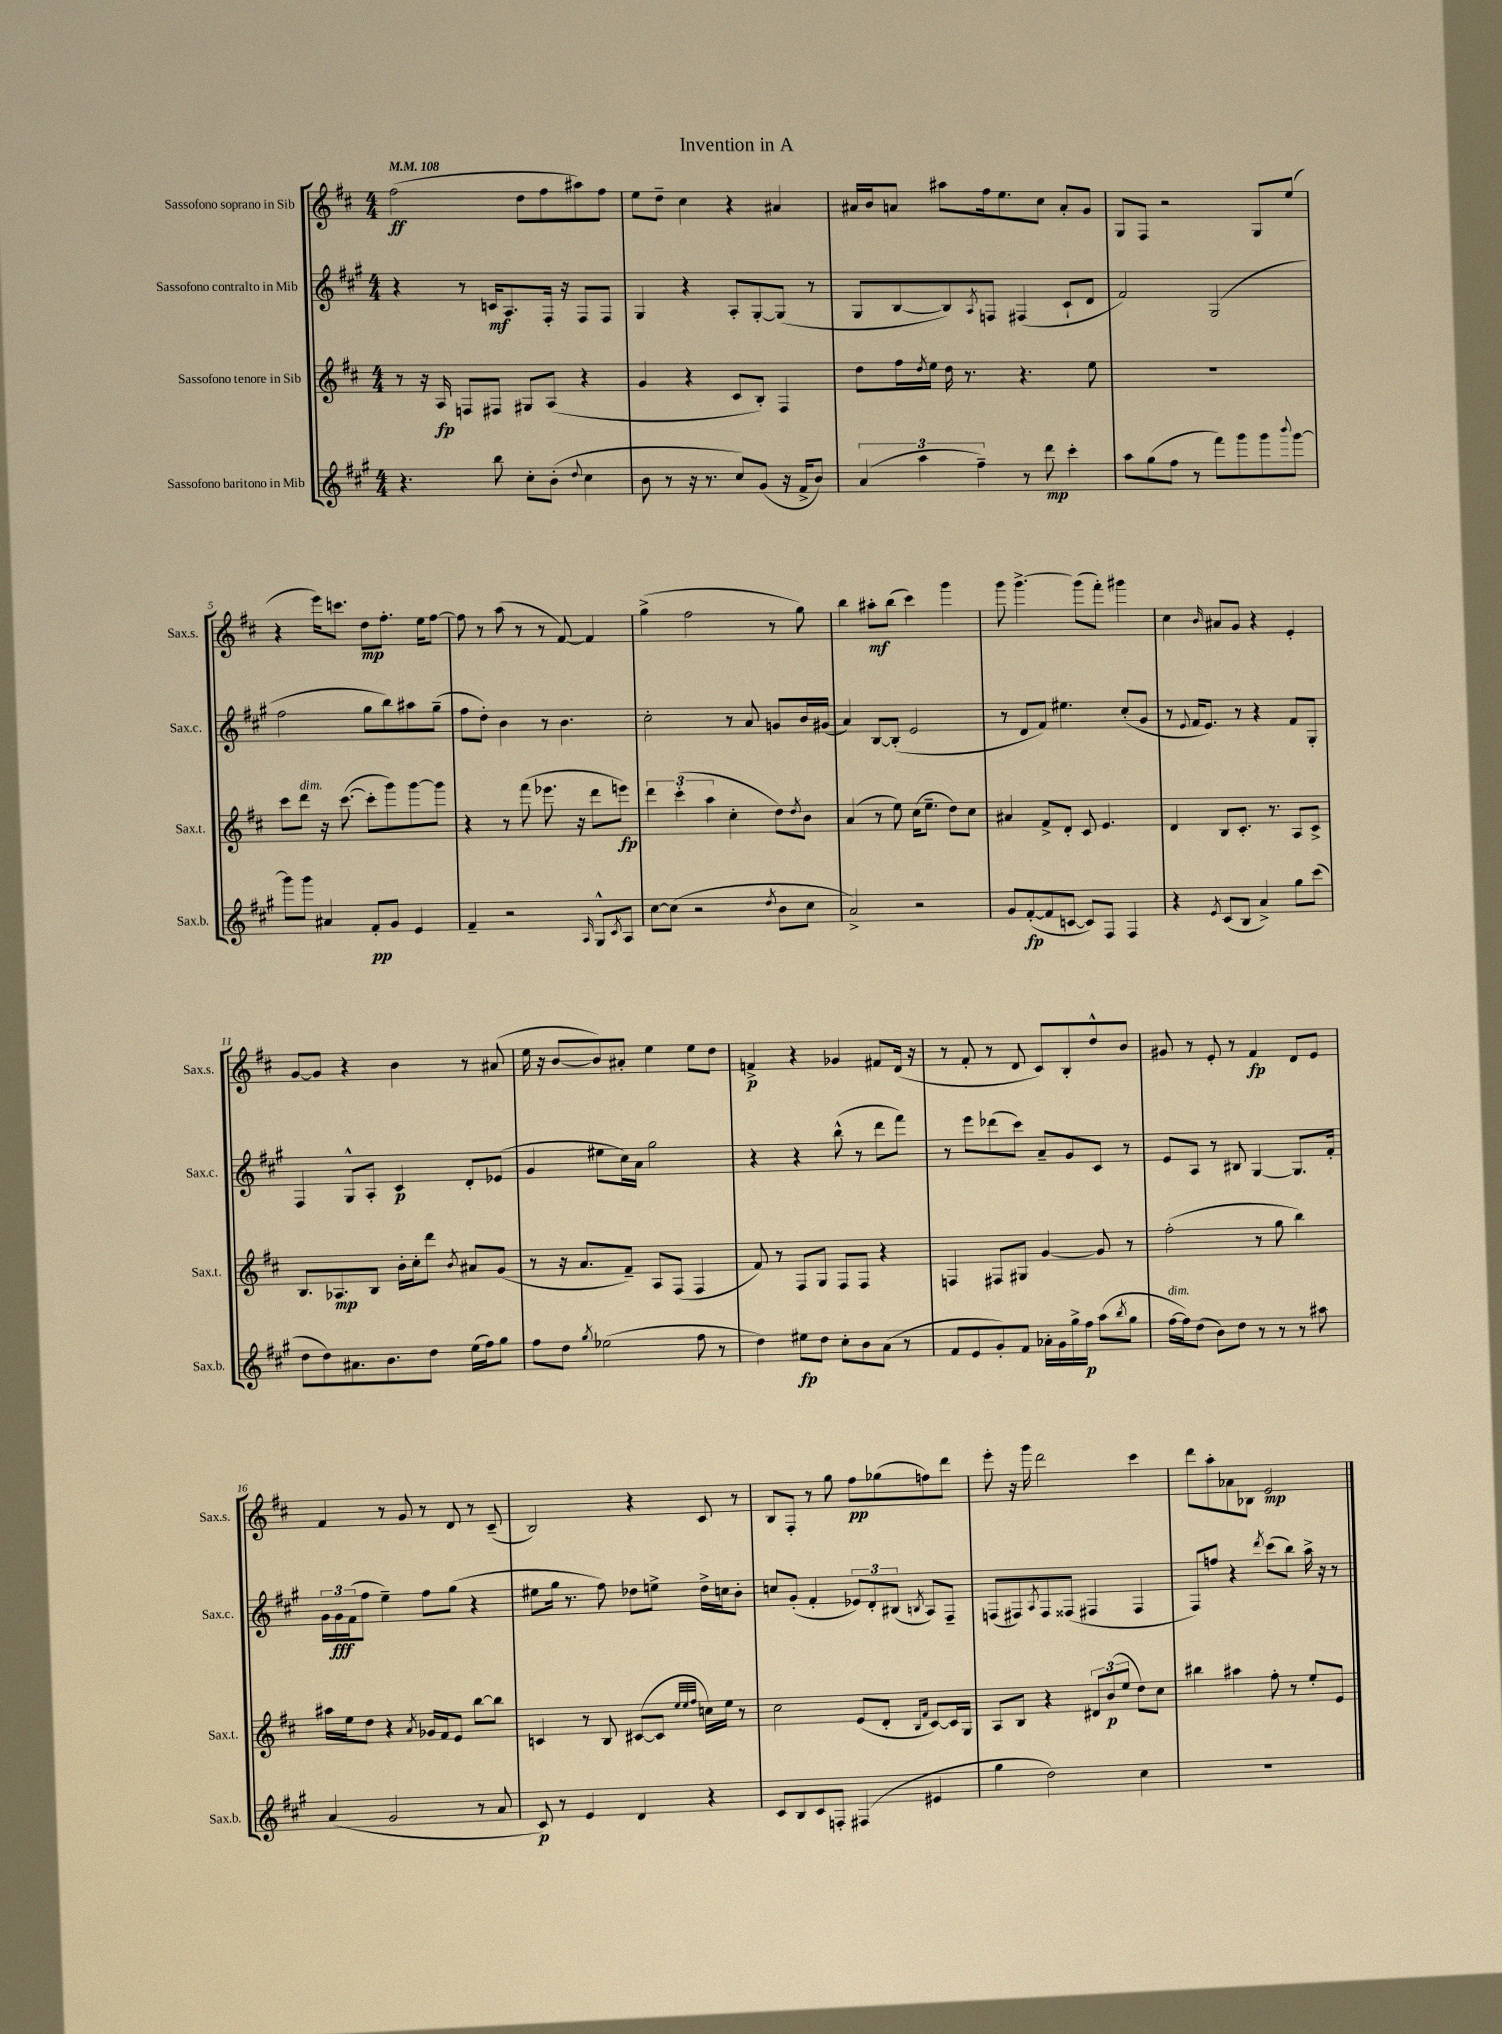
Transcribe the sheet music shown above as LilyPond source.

\header { title = "Invention in A" }
<<
\new StaffGroup <<
\new Staff = "s0" \with { instrumentName = "Sassofono soprano in Sib" shortInstrumentName = "Sax.s." } {
    \clef treble \key d \major \numericTimeSignature \time 4/4 \tempo 4 = 108
    fis''2\ff( d''8 fis''8 ais''8) fis''8 |
    e''8 d''8-- cis''4 r4 ais'4 |
    ais'16 b'16 a'8 ais''8 fis''16 e''8. cis''8 a'8-. g'8 |
    g8 fis8 r2 g8 e''8( |
    r4 e'''16) c'''8. d''8\mp fis''8.-. e''16 fis''8~ |
    fis''8 r8 a''8( r8 r8 fis'8~) fis'4 |
    g''4->( fis''2 r8 g''8) |
    b''4 ais''8-.\mf b''8( cis'''4) g'''4 |
    g'''8 g'''4.~-> g'''8( fis'''8-.) gis'''4 |
    cis''4 \grace { b'16 } ais'8 g'8 r4 e'4-. |
    g'8~ g'8 r4 b'4 r8 ais'8( |
    e''16 r16 b'8~ b'8) ais'8-. e''4 e''8 d''8 |
    f'4->\p r4 ges'4 fis'8 d'16( r16 |
    r8 fis'8-. r8 d'8 cis'8) b8-. d''8-^ b'8 |
    gis'8 r8 e'8-. r8 fis'4\fp d'8 e'8 |
    fis'4 r8 g'8 r8 d'8 r8 cis'8--( |
    b2) r4 cis'8 r8 |
    b8 fis8-. r8 g''8 fis''8\pp ges''8( f''8) d'''8 |
    e'''8-. r16 g'''16 d'''2 cis'''4 |
    d'''8 a''8-. aes'8 bes8 e'2\mp \bar "|." |
}
\new Staff = "s1" \with { instrumentName = "Sassofono contralto in Mib" shortInstrumentName = "Sax.c." } {
    \clef treble \key a \major \numericTimeSignature \time 4/4
    r4 r8 c'16\mf a8. fis16-. r16 fis8 fis8 |
    gis4 r4 a8-. gis8~-. gis8( r8 |
    gis8 b8~ b8) \acciaccatura { a8 } f8 fis4( cis'8-! d'8 |
    fis'2) gis2( |
    fis''2 gis''8 b''8) ais''8 gis''8--( |
    fis''8 d''8-.) b'4 r8 b'4. |
    cis''2-. r8 a'8 g'8 b'16 gis'16( |
    a'4) b8~ b8-.( e'2 |
    r8 d'8 fis'8) eis''4. cis''8-.( gis'8 |
    r8 \appoggiatura { e'8 } fis'16 e'8.) r8 r4 fis'8 gis8-. |
    fis4 gis8-^ a8-. cis'4\p d'8-. ees'8( |
    gis'4 eis''8 cis''16) a'16 gis''2 |
    r4 r4 b''8-^( r8 d'''8 fis'''8) |
    r8 e'''8 des'''8( cis'''8) a'8-- gis'8 cis'8 r8 |
    e'8 a8 r8 bis8 gis4~ gis8. fis'16-. |
    \tuplet 3/2 { gis'16 gis'16\fff fis'16( } fis''8 e''4--) fis''8 gis''8( r4 |
    eis''8 gis''16 r8. fis''8) des''8 e''8-> des''16-> c''16 b'8-. |
    c''8 gis'8-.( fis'4-. \tuplet 3/2 { ees'8) d'8-. bis8( } \acciaccatura { b8 } a8) fis8-- |
    f8( fis8) \acciaccatura { a8 } fis8 fisis8( fis4 fis4 |
    fis8) f''8 r4 \acciaccatura { d'''8 } cis'''8( b''8) a''16-> r16 r8 \bar "|." |
}
\new Staff = "s2" \with { instrumentName = "Sassofono tenore in Sib" shortInstrumentName = "Sax.t." } {
    \clef treble \key d \major \numericTimeSignature \time 4/4
    r8 r16 a16\fp f8 fis8 gis8 a8( r4 |
    g'4 r4 cis'8 b8-.) fis4 |
    d''8 fis''16 \acciaccatura { d''8 } e''16 d''16 r8. r4. e''8 |
    R1 |
    cis'''8 d'''8^\markup { \italic "dim." } r16 cis'''8.~( cis'''8-. g'''8) g'''8~ g'''8 |
    r4 r8 fis'''8( ees'''8. r16 d'''8 e'''8\fp) |
    \tuplet 3/2 { d'''4 cis'''4-.( a''4 } cis''4-. d''8) \acciaccatura { d''8 } b'8 |
    a'4( r8 e''8) cis''16( e''8.-- d''8) cis''8 |
    ais'4 fis'8-> d'8-. cis'8 e'4. |
    d'4 b8 cis'8.-. r8. a8 cis'8-> |
    b8. aes8.\mp b8 b'16-. cis''16-. d'''8 \acciaccatura { b'8 } ais'8 g'8( |
    r8 r16 a'8. fis'8--) a8 fis8( fis4 |
    fis'8) r8 fis8 g8 fis8 fis8 r4 |
    f4 fis8 gis8 g'4~ g'8 r8 |
    fis''2-.( r8 g''8 b''4) |
    ais''16 e''16 d''8 r4 \acciaccatura { a'8 } ges'16 fis'16 e'8 b''8~ b''8 |
    c'4 r8 b8 cis'8~( cis'8 \grace { e''32 e''32 fis''32 } c''16) e''16 r8 |
    cis''2 e'8( d'8-. \grace { b16 fis'16 } cis'8~) cis'16 g16 |
    a8 b8 r4 \tuplet 3/2 { dis'8 b'8\p( e''8 } d''8) cis''8 |
    bis''4 ais''4 fis''8-. r8 e''8-. e'8 \bar "|." |
}
\new Staff = "s3" \with { instrumentName = "Sassofono baritono in Mib" shortInstrumentName = "Sax.b." } {
    \clef treble \key a \major \numericTimeSignature \time 4/4
    r4. b''8 cis''8-. b'8-.( \appoggiatura { d''8 } cis''4 |
    b'8 r8 r16 r8. cis''8) gis'8( r16 fis'16-> b'8) |
    \tuplet 3/2 { a'4( a''4 fis''4--) } r8 d'''8\mp cis'''4-. |
    a''8 gis''8( fis''8 r8 fis'''8) gis'''8 gis'''8 \appoggiatura { b'''8 } gis'''8~ |
    gis'''8 gis'''8 ais'4 fis'8-.\pp gis'8 e'4 |
    fis'4-- r2 \grace { a16 } gis8-^ \acciaccatura { cis'8 } a8 |
    cis''8~ cis''8( r2 \acciaccatura { d''8 } b'8 cis''8 |
    a'2->) r2 |
    gis'8 fis'8~-.\fp( fis'8 c'8~ c'8) fis8 fis4 |
    r4 \acciaccatura { e'8 } cis'8( b8 a'4->) gis''8 cis'''8( |
    d''8 d''8) ais'8. b'8. d''8 e''16( fis''16) gis''8 |
    fis''8 d''8 \acciaccatura { gis''8 } ees''2( fis''8 r8 |
    d''4) eis''8\fp d''8 cis''8-. b'8 a'8( r8 |
    fis'8 e'8 gis'8-.) fis'8 aes'16-. gis'16 gis''16-> fis''16\p a''8( \acciaccatura { b''8 } gis''8 |
    fis''16~^\markup { \italic "dim." } fis''16) d''8( b'8) d''8 r8 r8 r8 ais''8 |
    a'4( gis'2 r8 a'8 |
    cis'8\p) r8 e'4 d'4 r4 |
    cis'8 b8 cis'8 f8-. fis4( eis'4 |
    gis''4 d''2) cis''4 |
    R1 \bar "|." |
}
>>
>>
